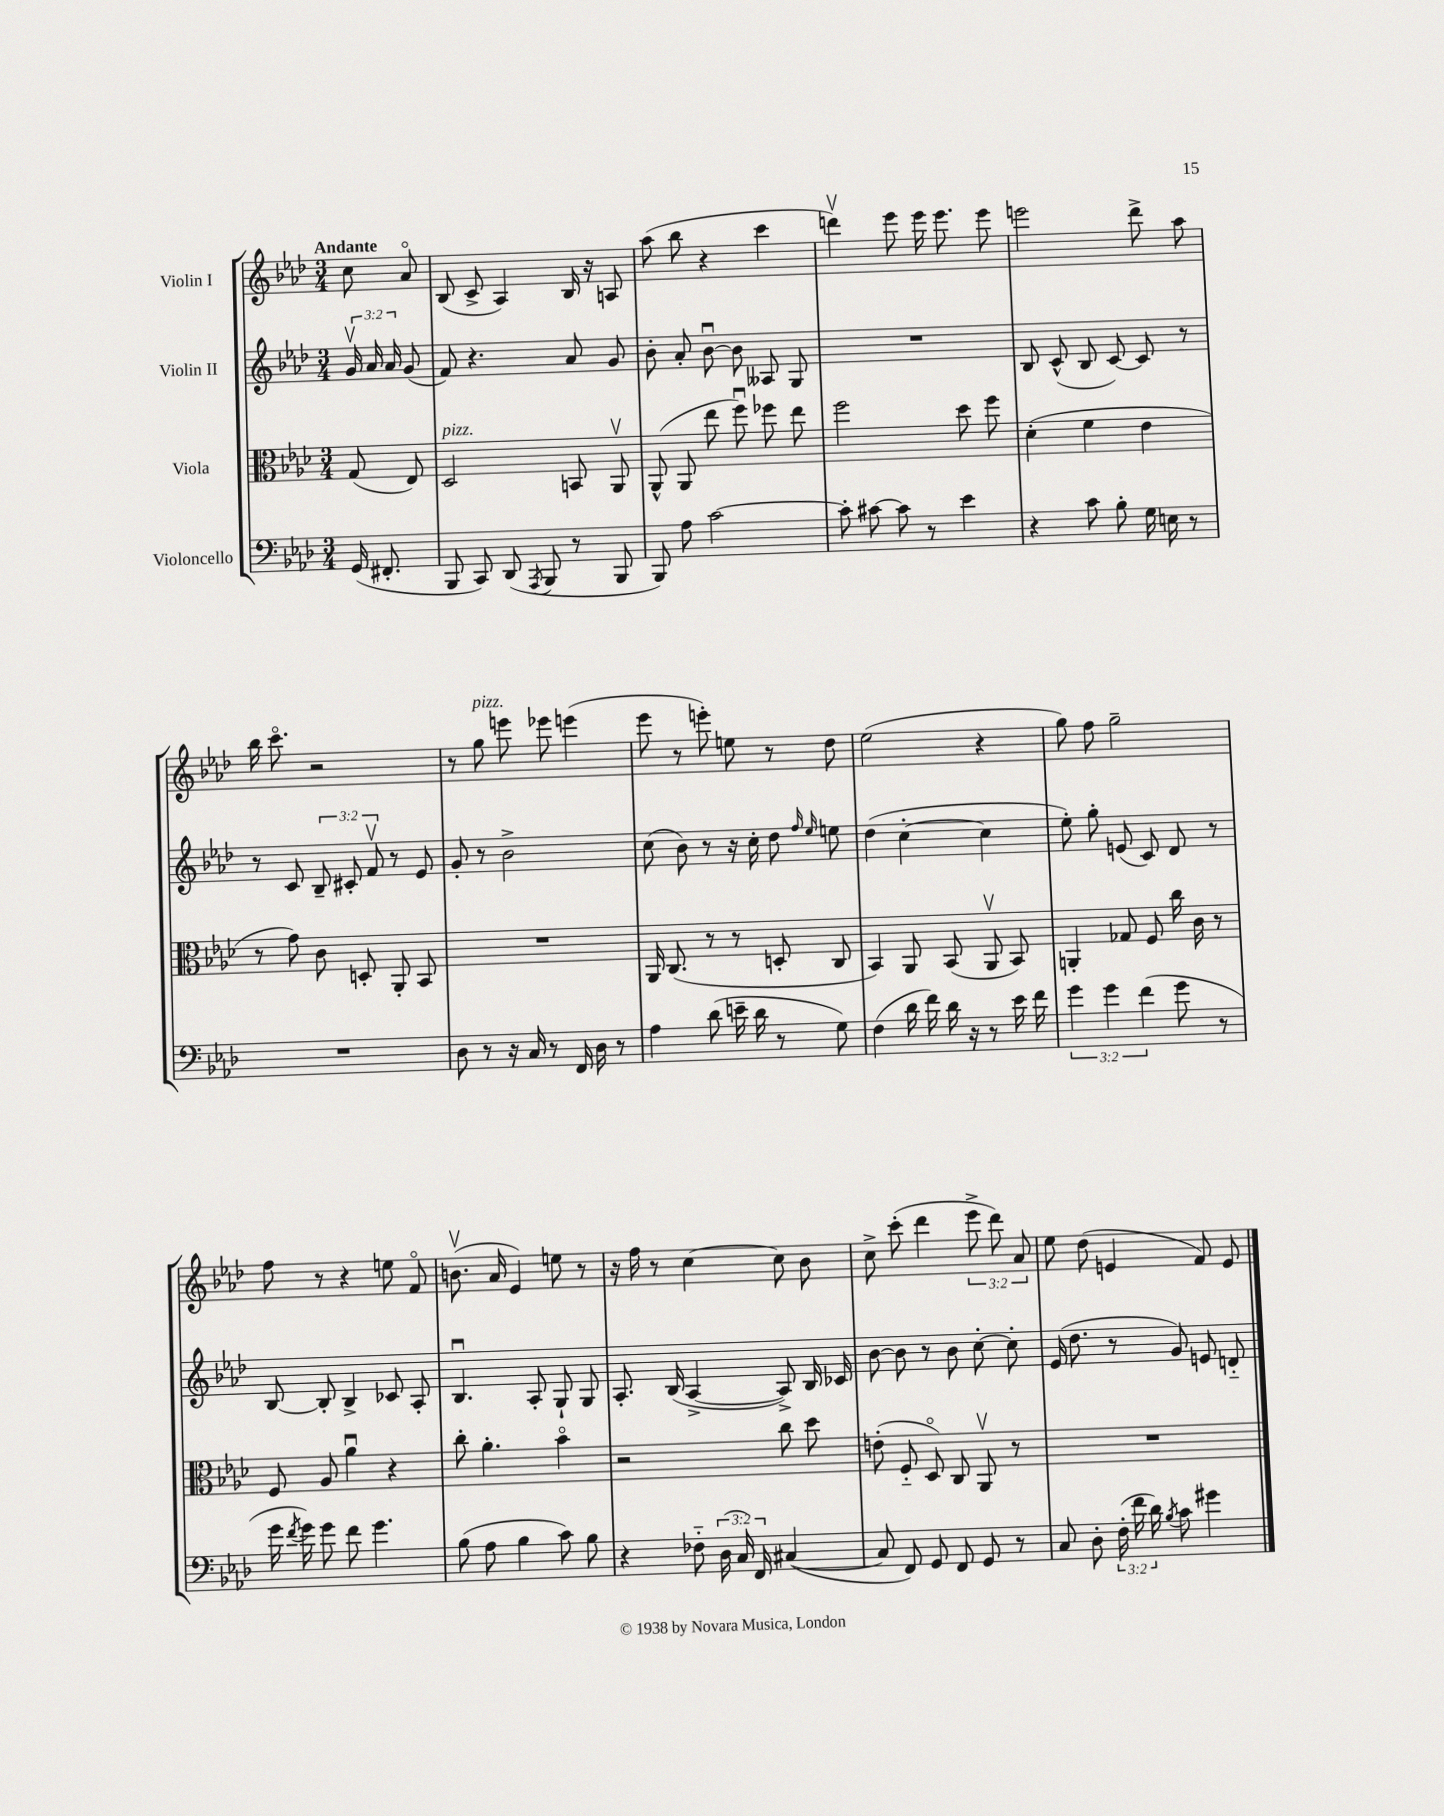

**kern	**kern	**kern	**kern
*staff4	*staff3	*staff2	*staff1
*clefF4	*clefC3	*clefG2	*clefG2
*k[b-e-a-d-]	*k[b-e-a-d-]	*k[b-e-a-d-]	*k[b-e-a-d-]
*M3/4	*M3/4	*M3/4	*M3/4
(16GG	(8G	24gv	8cc
.	.	24a-	.
8.FF#'	.	.	.
.	.	24a-	.
.	8E-)	(8g	8a-o
=	=	=	=
8BBB-	2D-	8f)	(8B-
8CC)	.	4.r	8c^
(8DD-	.	.	4A-)
8qAAA-	.	.	.
8BBB-	.	.	.
8r	8BB	8a-	16B-
.	.	.	16r
8BBB-	8AA-v	8g	8A
=	=	=	=
8BBB-)	(8AA-^^	8b-'	(8aa-
8A-	8AA-	8a-'	8bb-
[2c	8ee-	[8b-u	4r
.	8ffu)	8b-]	.
.	8ff-	8A--	4ccc
.	8ee-	8G	.
=	=	=	=
8c']	2ff	2.r	4dddv)
[8c#	.	.	.
8c#]	.	.	8eee-
8r	.	.	16eee-
.	.	.	8.eee-
4e-	8dd-	.	.
.	8ff	.	8eee-
=	=	=	=
4r	(4d-'	8B-	2eee
.	.	(8c^^	.
8c	4f	8B-	.
8B-'	.	[8c)	.
16G	4e-	8c]	8ddd-^
16E	.	.	.
8r	.	8r	8aa-
=	=	=	=
2.r	8r	8r	16bb-
.	.	.	8.ccco
.	8g)	8c	.
.	8c	12B-~	2r
.	.	12c#'	.
.	8D'	.	.
.	.	12fv	.
.	8AA-'	8r	.
.	8BB-	8e-	.
=	=	=	=
8D-	2.r	8g'	8r
8r	.	8r	8gg
16r	.	2b-^	8eee
16C	.	.	.
8r	.	.	8eee-
16FF	.	.	(4eee
16D-	.	.	.
8r	.	.	.
=	=	=	=
4A-	16AA-	(8cc	8eee-
.	(8.C	.	.
.	.	8b-)	8r
(8d-	8r	8r	8eee')
16e~	8r	16r	8ee
16d-	.	16cc'	.
8r	8D'	8dd-	8r
.	.	16qqff	.
.	.	16qqee-	.
8G)	8C	8ee	8dd-
=	=	=	=
(4F	4BB-)	(4dd-	(2ee-
16d-	8AA-	[4cc'	.
16f)	.	.	.
16d-	(8BB-	.	.
16r	.	.	.
8r	8AA-v	4cc]	4r
16e-	8BB-)	.	.
16f	.	.	.
=	=	=	=
6g	4AA'	8ee-')	8gg)
.	.	8gg'	8ff
6g	.	.	.
.	8G-	(8e	2gg~
(6f	.	.	.
.	8F	8c)	.
8g	16cc	8d-	.
.	16c	.	.
8r	8r	8r	.
=	=	=	=
16g	8F	[8B-	8ff
8qf	.	.	.
16g)	.	.	.
8g	8A-	8B-']	8r
8f	4a-u	4B-^	4r
4.g	.	.	.
.	4r	8c-	8ee
.	.	8A-'	8fo
=	=	=	=
(8B-	8cc'	4.B-u	(8.bv
8A-	4.a-'	.	.
.	.	.	16a-
4B-	.	.	4e-)
.	.	8A-'	.
8c)	4b-o	8G`	8ee
8B-	.	8G	8r
=	=	=	=
4r	2r	8.A-'	16r
.	.	.	16ff
.	.	.	8r
.	.	(16B-	.
8F-'~	.	[4A-^	[4cc
(24D-	.	.	.
24C)	.	.	.
24FF	.	.	.
([4C#	8cc	8A-^])	8cc]
.	8dd-	16B-	8b-
.	.	16c-	.
=	=	=	=
8C#]	(8e'	[8b-	8cc^
8FF)	8F'~	8b-]	(8ccc'
8GG	8D-o)	8r	4ddd-
8FF	8C	8b-	.
8GG	8AA-v	[8cc'	12eee-^
.	.	.	12ddd-)
8r	8r	8cc']	.
.	.	.	12a-
=	=	=	=
8C	2.r	(16e-	8ee-
.	.	8.dd-	.
8D-'	.	.	(8dd-
(24F'	.	8r	4e
24f	.	.	.
24d-)	.	.	.
8qB-	.	.	.
8c	.	8g)	.
4g#	.	8e	8f)
.	.	8d'~	8e
==	==	==	==
*-	*-	*-	*-
